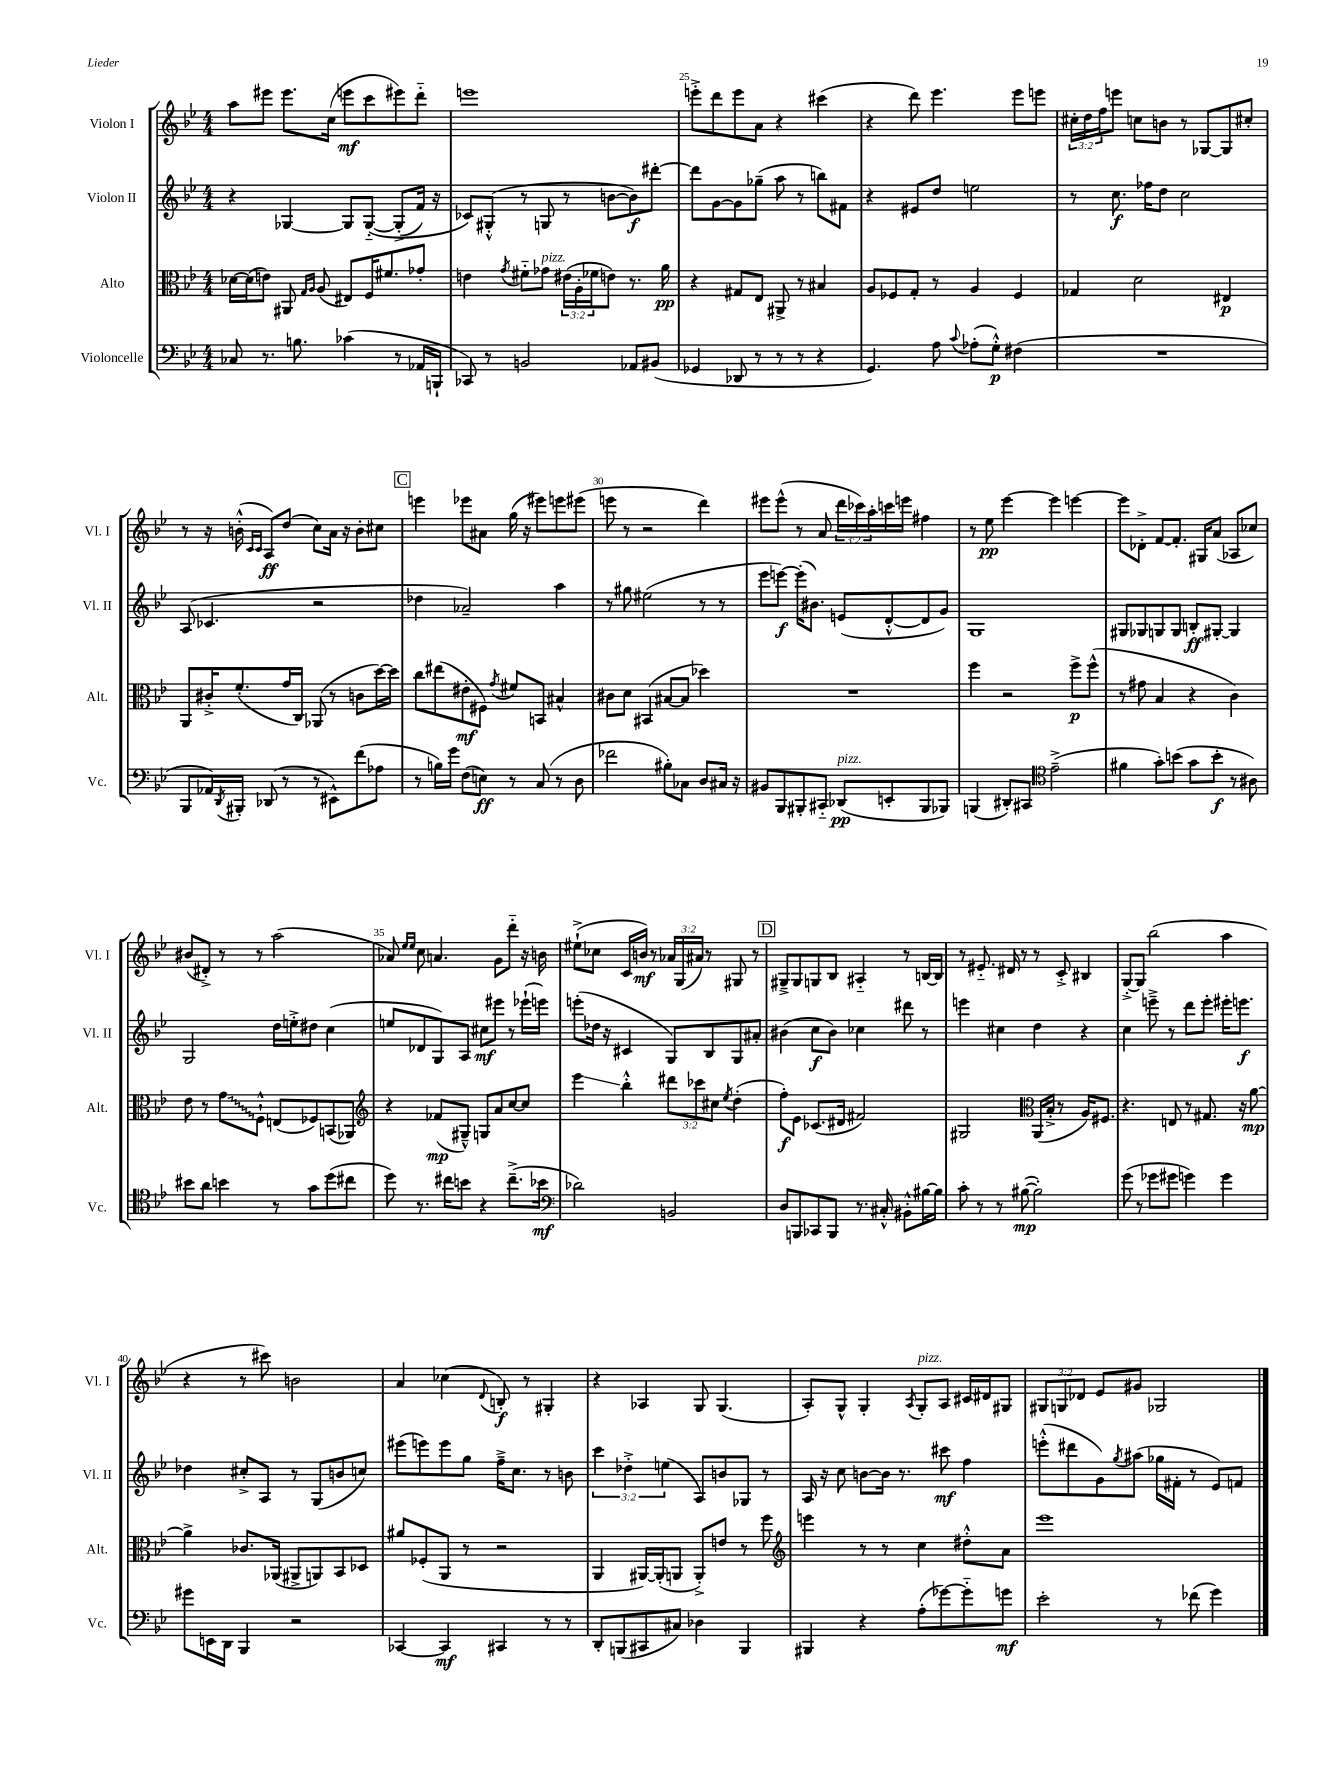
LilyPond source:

<<
\new StaffGroup <<
\new Staff = "s0" \with { instrumentName = "Violon I" shortInstrumentName = "Vl. I" } {
    \clef treble \key bes \major \numericTimeSignature \time 4/4 \override Staff.TupletNumber.text = #tuplet-number::calc-fraction-text
    a''8 eis'''8 eis'''8. c''16( e'''8\mf c'''8 eis'''8) d'''8-_ |
    e'''1 |
    e'''8-.-> d'''8 e'''8 a'8 r4 cis'''4( |
    r4 d'''8) ees'''4. ees'''8 e'''8 |
    \tuplet 3/2 { cis''16-. d''16 f''16 } e'''8 c''8 b'8 r8 ges8~ ges8 cis''8-. |
    r8 r16 b'16-.-^( \grace { c'16 c'16 } a8\ff) d''8( c''8) a'16 r16 b'8-. cis''8 |
    \mark \markup { \box "C" } e'''4 ees'''8 ais'8 g''16( r16 eis'''8) e'''8 eis'''8( |
    e'''8 r8 r2 d'''4) |
    eis'''8 eis'''8-^( r8 a'8 \tuplet 3/2 { d'''16 ces'''16) a''16-. } c'''16 e'''16 fis''4 |
    r8 ees''8\pp ees'''4~ ees'''4 e'''4~ |
    e'''8 des'8-.-> f'8~ f'8.-. gis16 a'8( aes8 ces''8) |
    bis'8( dis'8-.->) r8 r8 a''2( |
    aes'8) \grace { ees''16 ees''16 } c''8 a'4. g'8 d'''8-_ r16 b'16 |
    eis''8-!->( ces''8 c'16 b'16\mf) r8 \tuplet 3/2 { aes'16 g16( ais'16) } r8 gis8 r8 |
    \mark \markup { \box "D" } gis8---> gis8 g8 bes8 ais4-_ r8 b16~ b16 |
    r8 eis'8.-_ dis'16 r8 r8 c'8-.-> bis4 |
    g8~-.-> g8 bes''2( a''4 |
    r4 r8 cis'''8) b'2 |
    a'4 ces''4( \appoggiatura { d'8 } b8-.\f) r8 gis4-. |
    r4 aes4 g8 g4.( |
    a8-.) g8-^ g4-. \acciaccatura { a8 } g8-.^\markup { \italic "pizz." } a8 cis'16 dis'16 gis8 |
    \tuplet 3/2 { gis8 g8 des'8 } ees'8 gis'8 ges2 \bar "|." |
}
\new Staff = "s1" \with { instrumentName = "Violon II" shortInstrumentName = "Vl. II" } {
    \clef treble \key bes \major \numericTimeSignature \time 4/4 \override Staff.TupletNumber.text = #tuplet-number::calc-fraction-text
    r4 ges4~ ges8 ges8~-_\( ges8-.->( f'16) r16 |
    ces'8\) gis8-.-^( r8 g8 r8 b'8~ b'8\f) dis'''8~-. |
    dis'''8 g'8~ g'8 ges''8--( a''8 r8 b''8) fis'8 |
    r4 eis'8 d''8 e''2 |
    r8 c''8.\f fes''16 d''8 c''2 |
    a8( ces'4. r2 |
    \mark \markup { \box "C" } des''4 aes'2--) a''4 |
    r8 gis''8 eis''2( r8 r8 |
    ees'''8 e'''8~\f) e'''16-.( bis'8.) e'8( d'8~-.-^ d'8 g'8) |
    g1 |
    gis8 ges8 g8 g8 b8-.\ff gis8~-. gis4 |
    g2 d''16 e''16-.-> dis''8 c''4( |
    e''8 des'8 g8) a8 cis''8\mf eis'''8 r8 ees'''16-!( e'''16) |
    e'''8-.( des''16 r16 cis'4 g8) bes8 g8 ais'8-. |
    \mark \markup { \box "D" } bis'4( c''8\f bis'8) ces''4 dis'''8 r8 |
    e'''4 cis''4 d''4 r4 |
    c''4 e'''8---> r8 d'''8 e'''8-. eis'''16-. e'''8.\f |
    des''4 cis''8-.-> a8 r8 g8( b'8 c''8) |
    eis'''8( e'''8) e'''8 g''8 f''16---> c''8. r8 b'8 |
    \tuplet 3/2 { c'''4 des''4-.-> e''4( } a8) b'8 ges8 r8 |
    a16 r16 c''8 b'8~ b'16 r8. cis'''8\mf f''4 |
    e'''8-.-^( dis'''8 g'8) \acciaccatura { g''8 } ais''8( ges''16 fis'16-. r8 ees'8) f'8 \bar "|." |
}
\new Staff = "s2" \with { instrumentName = "Alto" shortInstrumentName = "Alt." } {
    \clef alto \key bes \major \numericTimeSignature \time 4/4 \override Staff.TupletNumber.text = #tuplet-number::calc-fraction-text
    des'16~ des'16( e'8) ais,8 \grace { g16 a16 } a8( eis8) f16 fis'8. ges'8-. |
    e'4 \acciaccatura { g'8 } fis'8-_ ges'8^\markup { \italic "pizz." } \tuplet 3/2 { eis'16( a16-. fes'16 } e'8) r8. a'16\pp |
    r4 gis8 ees8 ais,8-> r8 bis4 |
    a8 fes8 g8-. r8 a4 fes4 |
    ges4 d'2 eis4\p |
    a,8 cis'16-.-> f'8.-.( g'16 c16) aes,8( r8 c'8 d''16~) d''16 |
    \mark \markup { \box "C" } c''8 eis''8( eis'8-.\mf fis8) \acciaccatura { g'8 } fis'8 b,8 bis4-^ |
    cis'8 d'8 bis,4( bis8~ bis8 des''4) |
    R1 |
    f''4 r2 f''8->\p f''8-^( |
    r8 gis'8 bes4 r4 c'4) |
    ees'8 r8 \once \override Glissando.style = #'zigzag g'8\glissando f8-!-^ e8( fes8) b,8( aes,8) |
    \clef treble r4 fes'8\mp( gis8---^) g8 a'8 c''8~ c''8 |
    ees'''4\glissando bes''4-.-^ \tuplet 3/2 { dis'''8 ces'''8 cis''8 } \acciaccatura { ees''8 } d''4-.( |
    \mark \markup { \box "D" } f''8-.\f) ees'8 ces'8.( dis'16 fis'2) |
    gis2 \clef alto a,16( bes16-.-> r8 a16) fis8. |
    r4. e8 r8 gis8. r16 a'8~\mp |
    a'4-> ces'8. aes,16( ais,8-> a,8) bes,8 des8 |
    ais'8 fes8-.( a,8 r8 r2 |
    a,4 ais,16~) ais,16-.( a,8 a,8-.->) e'8 r8 f''8 |
    \clef treble e'''4 r8 r8 c''4 dis''8-.-^ a'8 |
    ees'''1 \bar "|." |
}
\new Staff = "s3" \with { instrumentName = "Violoncelle" shortInstrumentName = "Vc." } {
    \clef bass \key bes \major \numericTimeSignature \time 4/4
    ces8 r8. b8. ces'4( r8 aes,16 b,,16-! |
    ces,8) r8 b,2 aes,8 bis,8( |
    ges,4 des,8 r8 r8 r8 r4 |
    g,4.) a8 \appoggiatura { c'8 } aes8-.( g8-.-^\p) fis4( |
    R1 |
    bes,,8 aes,16) \acciaccatura { d,8 } bis,,16-. des,8( r8 r8 eis,8-^) f'8( aes8 |
    \mark \markup { \box "C" } r8 b16) g'16 f8( e8\ff) r8 c8( r8 d8 |
    fes'2 bis8-.) ces8 d8 cis16 r16 |
    bis,8 bes,,8 bis,,8-. cis,8-_ des,8\pp^\markup { \italic "pizz." }( e,8-. bis,,8 bes,,8) |
    b,,4( dis,8-.) cis,8 \clef tenor ees'2--->( |
    fis'4 g'8-.) b'8( g'8 b'8-.\f r8 ais8) |
    bis'8 a'8 b'4 r8 g'8 d''8( cis''8 |
    d''8) r8. cis''16 b'8 r4 cis''8.--->( bes'16\mf |
    \clef bass des'2) b,2 |
    \mark \markup { \box "D" } d8 b,,8 ces,8 b,,8 r8. cis16-.-^ bis,8-.-^ bis16~ bis16 |
    c'8-. r8 r8 bis8~\mp( bis2-.) |
    g'8( r8 ges'8 gis'8 g'4) g'4 |
    gis'8 e,16 d,16 bes,,4 r2 |
    ces,4~ ces,4\mf cis,4 r8 r8 |
    d,8-. b,,8( cis,8 cis8) des4 b,,4 |
    bis,,4 r4 a8-.( ges'8~) ges'8-_ g'8\mf |
    ees'2-. r8 fes'8( g'4) \bar "|." |
}
>>
>>
\layout { \context { \Score currentBarNumber = #23 \override BarNumber.break-visibility = ##(#f #t #t) barNumberVisibility = #(every-nth-bar-number-visible 5) } }
